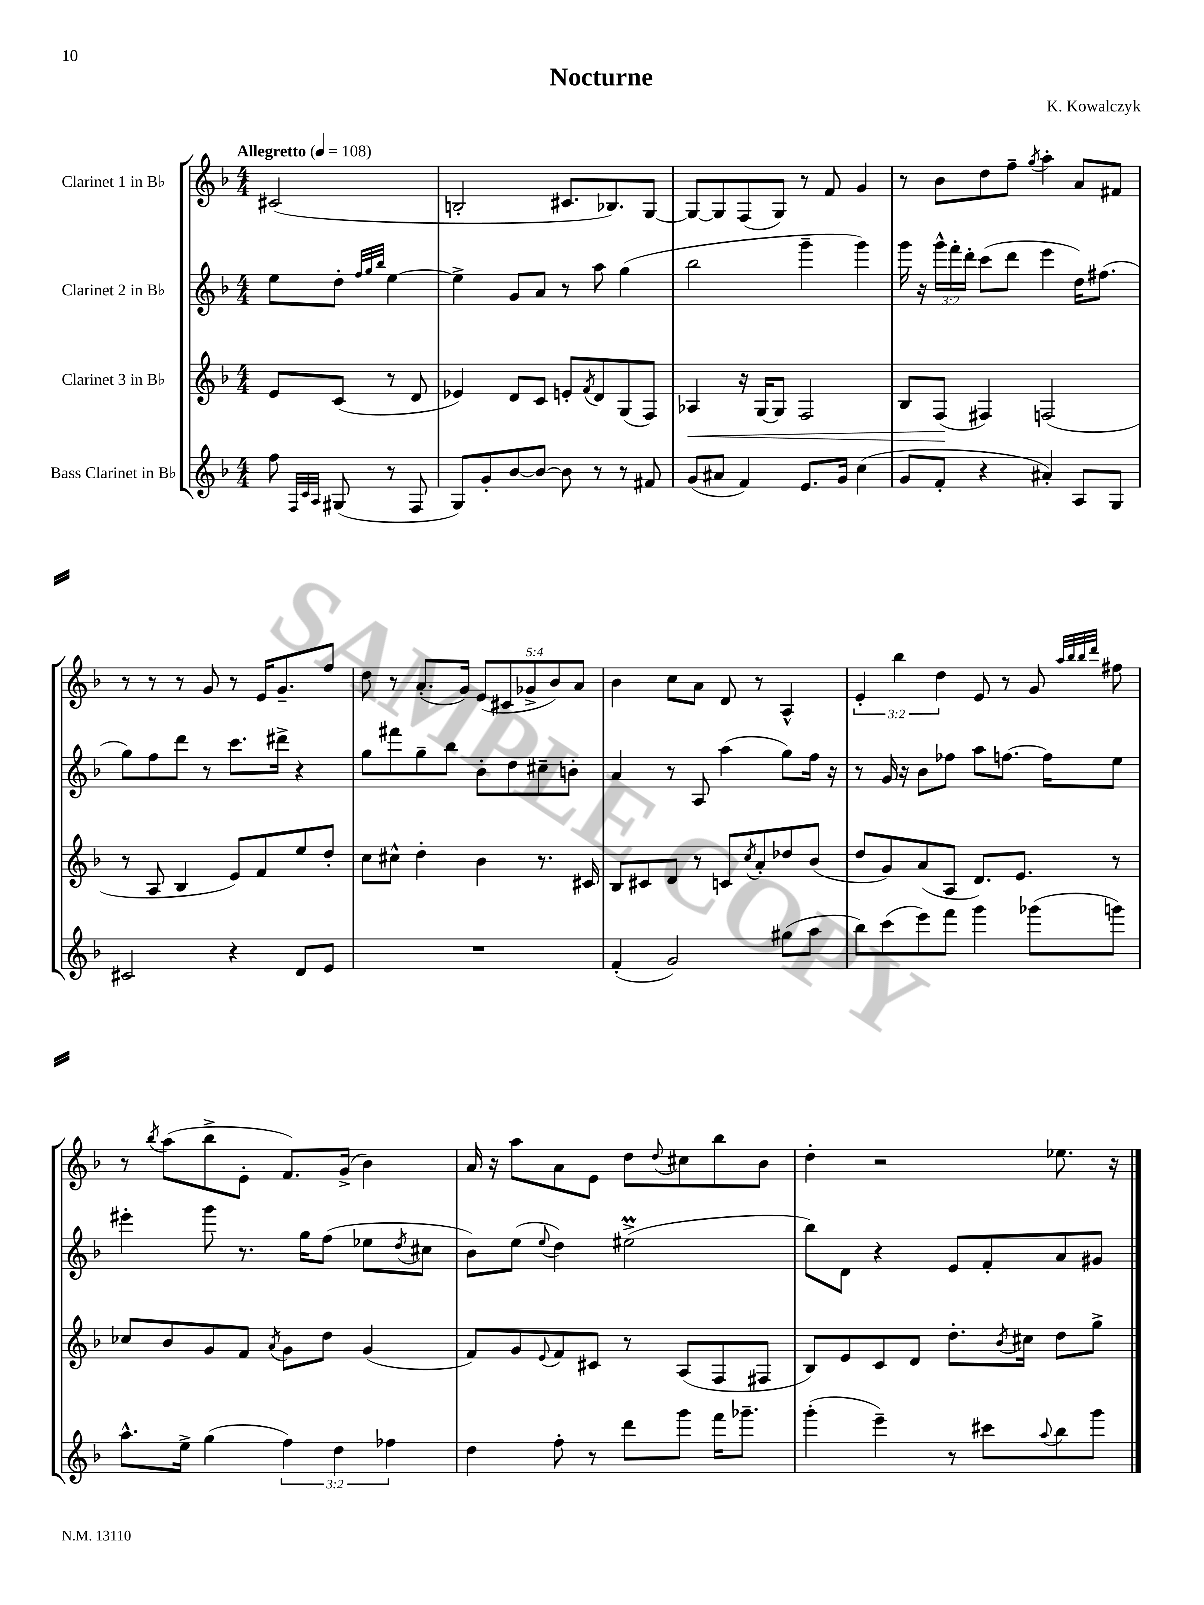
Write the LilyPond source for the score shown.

\header { title = "Nocturne" composer = "K. Kowalczyk" }
<<
\new StaffGroup <<
\new Staff = "s0" \with { instrumentName = "Clarinet 1 in Bb" } {
    \clef treble \key f \major \numericTimeSignature \time 4/4 \override Staff.TupletNumber.text = #tuplet-number::calc-fraction-text \partial 2 \tempo "Allegretto" 4 = 108
    cis'2( |
    b2-. cis'8. bes8.) g8~ |
    g8~ g8 f8( g8) r8 f'8 g'4 |
    r8 bes'8 d''8 f''8-- \acciaccatura { g''8 } a''4-. a'8 fis'8 |
    r8 r8 r8 g'8 r8 e'16 g'8.-- f''8 |
    d''8 r8 a'8.-.( g'16) \tuplet 5/4 { e'8( cis'8 ges'8-> bes'8) a'8 } |
    bes'4 c''8 a'8 d'8 r8 a4-^ |
    \tuplet 3/2 { e'4-. bes''4 d''4 } e'8 r8 g'8 \grace { a''32 bes''32 bes''32 d'''32 } fis''8 |
    r8 \acciaccatura { bes''8 } a''8( bes''8-> e'8-. f'8.) g'16->( bes'4) |
    a'16 r16 a''8 a'8 e'8 d''8 \appoggiatura { d''8 } cis''8 bes''8 bes'8 |
    d''4-. r2 ees''8. r16 \bar "|." |
}
\new Staff = "s1" \with { instrumentName = "Clarinet 2 in Bb" } {
    \clef treble \key f \major \numericTimeSignature \time 4/4 \override Staff.TupletNumber.text = #tuplet-number::calc-fraction-text \partial 2
    e''8 d''8-. \grace { f''32 g''32 bes''32 } e''4~ |
    e''4-> g'8 a'8 r8 a''8 g''4( |
    bes''2 g'''4-- g'''4) |
    g'''16 r16 \tuplet 3/2 { g'''16-^ f'''16-. d'''16-. } c'''8( d'''8 e'''4 d''16) fis''8.( |
    g''8) f''8 d'''8 r8 c'''8. dis'''16-> r4 |
    g''8 fis'''8 g''8-- bes''8 bes'8-. d''8 cis''8-- b'8-. |
    a'4 r8 a8 a''4( g''8) f''16 r16 |
    r8 g'16 r16 bes'8 fes''8 a''8 f''8.~ f''16 e''8 |
    eis'''4-. g'''8 r8. g''16 f''8( ees''8 \acciaccatura { d''8 } cis''8 |
    bes'8) e''8( \appoggiatura { e''8 } d''4) eis''2->\prall( |
    bes''8) d'8 r4 e'8 f'8-. a'8 gis'8 \bar "|." |
}
\new Staff = "s2" \with { instrumentName = "Clarinet 3 in Bb" } {
    \clef treble \key f \major \numericTimeSignature \time 4/4 \partial 2
    e'8 c'8( r8 d'8 |
    ees'4) d'8 c'8 e'8-. \acciaccatura { f'8 } d'8 g8( f8) |
    aes4\< r16 g16~ g8 f2 |
    bes8 f8\!( fis4) f2( |
    r8 a8 bes4 e'8) f'8 e''8 d''8-. |
    c''8 cis''8-^ d''4-. bes'4 r8. cis'16 |
    bes8 cis'8 d'8 r8 c'8 \acciaccatura { c''8 } a'8-. des''8 bes'8( |
    d''8 g'8) a'8( a8 d'8.) e'8. r8 |
    ces''8 bes'8 g'8 f'8 \acciaccatura { a'8 } g'8 d''8 g'4( |
    f'8) g'8 \appoggiatura { e'8 } f'8 cis'8 r8 a8( f8 fis8 |
    bes8) e'8 c'8 d'8 d''8.-. \acciaccatura { bes'8 } cis''16 d''8 g''8-> \bar "|." |
}
\new Staff = "s3" \with { instrumentName = "Bass Clarinet in Bb" } {
    \clef treble \key f \major \numericTimeSignature \time 4/4 \override Staff.TupletNumber.text = #tuplet-number::calc-fraction-text \partial 2
    f''8 \grace { f32 c'32 a32 } gis8( r8 f8 |
    g8) g'8-. bes'8~ bes'8~ bes'8 r8 r8 fis'8 |
    g'8( ais'8 f'4) e'8. g'16 c''4( |
    g'8 f'8-. r4 ais'4-.) a8 g8 |
    cis'2 r4 d'8 e'8 |
    R1 |
    f'4-.( g'2) gis''8( a''8 |
    bes''8) c'''8( e'''8) f'''8 g'''4 ges'''8( g'''8) |
    a''8.-^ e''16-> g''4( \tuplet 3/2 { f''4) d''4 fes''4 } |
    d''4 f''8-. r8 d'''8 g'''8 f'''16 ges'''8.-- |
    g'''4-.( e'''4--) r8 cis'''8 \appoggiatura { a''8 } bes''8 g'''8 \bar "|." |
}
>>
>>
\layout { \context { \Score \remove "Bar_number_engraver" } }
